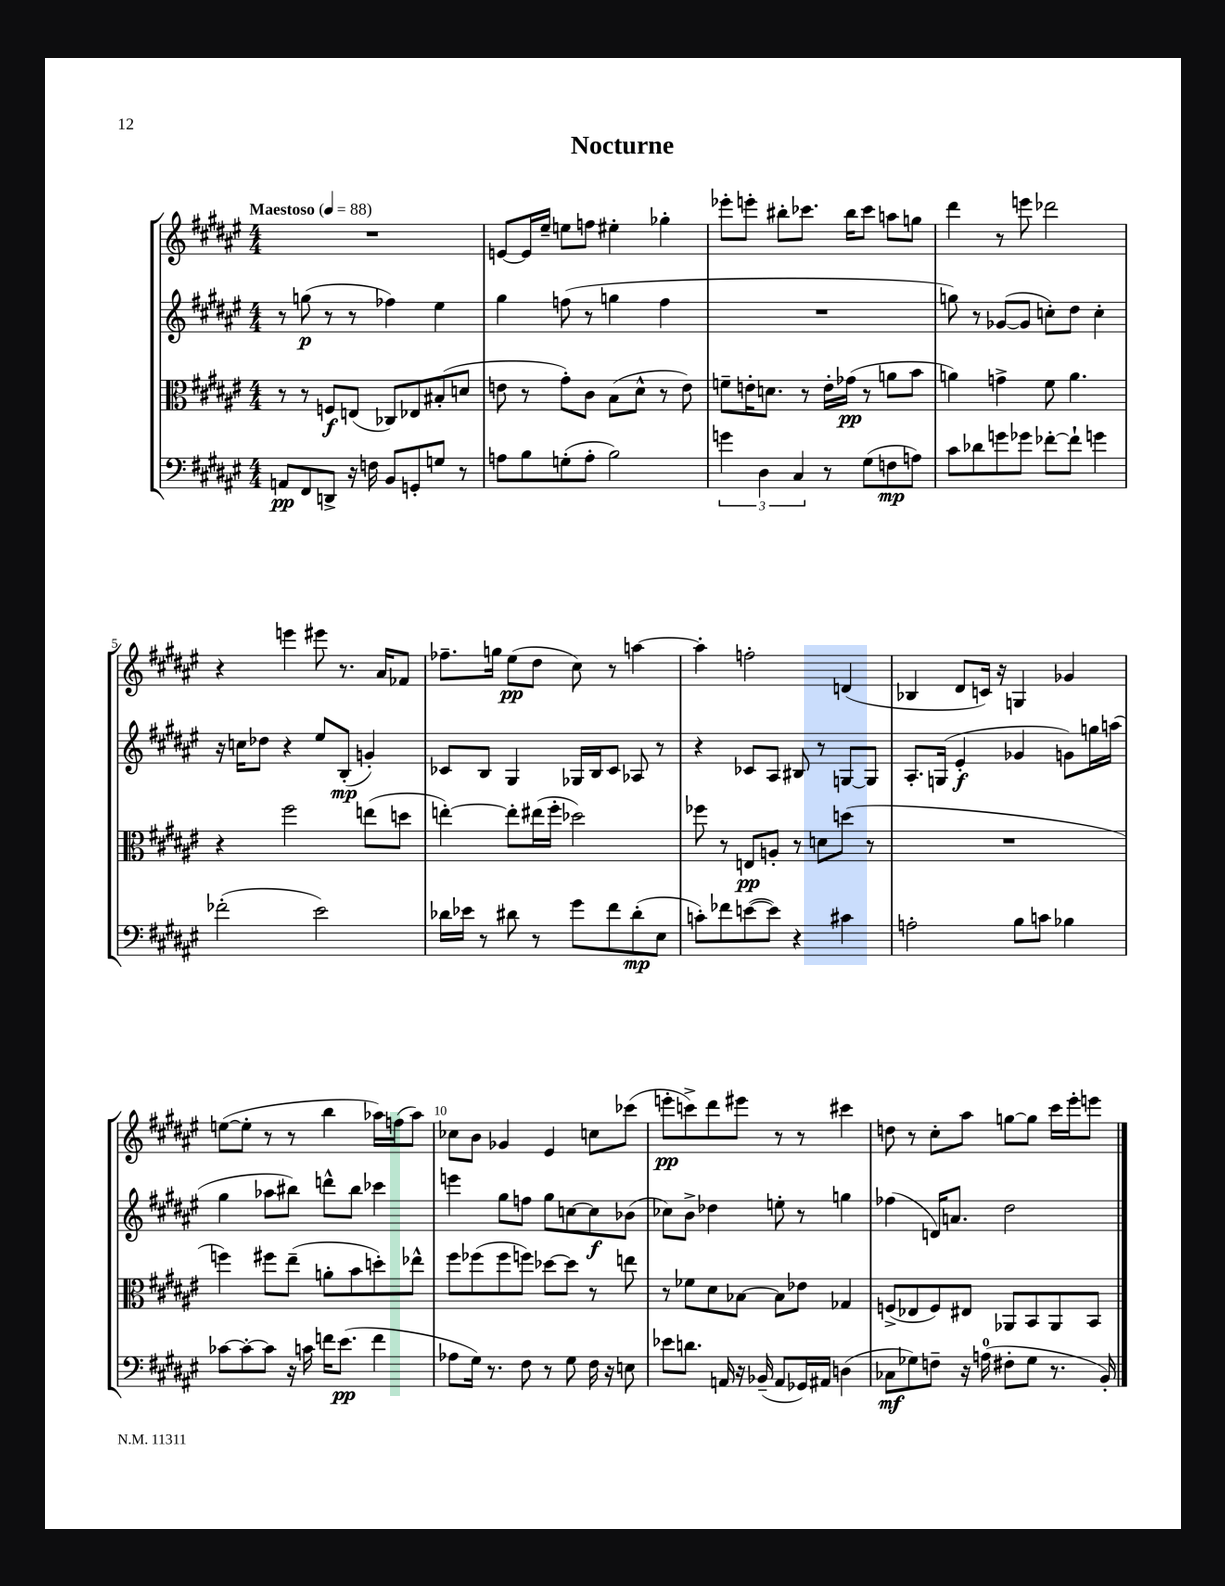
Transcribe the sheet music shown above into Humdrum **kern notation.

**kern	**dynam	**kern	**dynam	**kern	**dynam	**kern	**dynam
*part4	*part4	*part3	*part3	*part2	*part2	*part1	*part1
*staff4	*staff4	*staff3	*staff3	*staff2	*staff2	*staff1	*staff1
*clefF4	*	*clefC3	*	*clefG2	*	*clefG2	*
*k[f#c#g#d#a#e#]	*	*k[f#c#g#d#a#e#]	*	*k[f#c#g#d#a#e#]	*	*k[f#c#g#d#a#e#]	*
*M4/4	*	*M4/4	*	*M4/4	*	*M4/4	*
*MM88	*	*MM88	*	*MM88	*	*MM88	*
=1	=1	=1	=1	=1	=1	=1	=1
!	!	!	!	!	!	!LO:TX:a:B:t=Maestoso	!
8AAn/L	pp	8r	.	8r	.	1r	.
8FF#/	.	8r	.	(8ggn\	p	.	.
8DDn^/J	.	8Fn/L	f	8r	.	.	.
16r	.	(8En/J	.	8r	.	.	.
16Fn\	.	.	.	.	.	.	.
8BB/L	.	8C-X/L)	.	4ff-X\)	.	.	.
8GGn'/	.	8E-X/	.	.	.	.	.
8Gn/J	.	(8B#X'/	.	4ee#\	.	.	.
8r	.	8dn/J	.	.	.	.	.
=2	=2	=2	=2	=2	=2	=2	=2
8An\L	.	8en\	.	4gg#\	.	[8en/L	.
8B\	.	8r	.	.	.	16e/L]	.
.	.	.	.	.	.	16ee#~/JJ	.
(8Gn'\	.	8g#'\L)	.	(8ffn\	.	8een\L	.
8A'\J	.	8c#\J	.	8r	.	8ffn\J	.
2B\)	.	(8B\L	.	4ggn\	.	4ee#X'\	.
.	.	8d#^^\J	.	.	.	.	.
.	.	8r	.	4ff\	.	4gg-X'\	.
.	.	8e\)	.	.	.	.	.
=3	=3	=3	=3	=3	=3	=3	=3
6gn\	.	8fn~\L	.	1r	.	8eee-X'\L	.
.	.	16en'\K	.	.	.	8eeen'\J	.
6D#\	.	.	.	.	.	.	.
.	.	8.dn\J	.	.	.	.	.
.	.	.	.	.	.	8bb#X'\L	.
6C#/	.	.	.	.	.	.	.
.	.	8r	.	.	.	8.ccc-X\J	.
8r	.	16e'\LL	.	.	.	.	.
.	.	(16g-X\JJ	pp	.	.	16bb#\KL	.
(8G#\L	.	8r	.	.	.	8ccc-\J	.
8Fn\	mp	8an\L	.	.	.	8aan\L	.
8An\J)	.	8b\J	.	.	.	8ggn\J	.
=4	=4	=4	=4	=4	=4	=4	=4
8c#\L	.	4an\)	.	8ggn\)	.	4ddd#\	.
8d-X\	.	.	.	8r	.	.	.
8gn\	.	4gn^\	.	([8g-X/L	.	8r	.
8g-X\J	.	.	.	8g-/J]	.	8eeen\	.
[8f-X'\L	.	8f#\	.	8ccn'\L)	.	2ddd-X\	.
8f-`\J]	.	4.a\	.	8dd#\J	.	.	.
4gn\	.	.	.	4cc'\	.	.	.
!!LO:LB:g=z
=5	=5	=5	=5	=5	=5	=5	=5
(2f-X'\	.	4r	.	16r	.	4r	.
.	.	.	.	16ccn\KL	.	.	.
.	.	.	.	8dd-X\J	.	.	.
.	.	2ff#\	.	4r	.	4eeen\	.
2e#\)	.	.	.	8ee#/L	.	8eee#X\	.
.	.	.	.	(8B'/J	mp	8.r	.
.	.	(8een\L	.	4gn'/)	.	.	.
.	.	.	.	.	.	16a#/KL	.
.	.	8ddn\J	.	.	.	8f-X/J	.
=6	=6	=6	=6	=6	=6	=6	=6
16d-X\LL	.	[4een'\)	.	8c-X/L	.	8.ff-X~\L	.
16e-X\JJ	.	.	.	.	.	.	.
8r	.	.	.	8B/J	.	.	.
.	.	.	.	.	.	16ggn\Jk	.
8d#X\	.	8ee'\L]	.	4G#/	.	(8ee#\L	pp
8r	.	(16ee#X\L	.	.	.	8dd#\J	.
.	.	16ff#'\JJ	.	.	.	.	.
8g#\L	.	2dd-X\)	.	16G-X/LL	.	8cc#\)	.
.	.	.	.	16B/J	.	.	.
8f#\	.	.	.	8c-/J	.	8r	.
(8d#'\	mp	.	.	8A-X/	.	[4aan\	.
8E#\J	.	.	.	8r	.	.	.
=7	=7	=7	=7	=7	=7	=7	=7
8cn'\L)	.	8ff-X\	.	4r	.	4aa'\]	.
8f-X\	.	8r	.	.	.	.	.
([8en\	.	8En/L	pp	8c-X/L	.	2ffn'\	.
8e\J])	.	8An'/J	.	8A#/J	.	.	.
4r	.	8r	.	8B#X/	.	.	.
.	.	8dn\L	.	8r	.	.	.
4c#X\	.	(8ddn\J	.	[8Gn/L	.	(4dn/	.
.	.	8r	.	8G/J]	.	.	.
=8	=8	=8	=8	=8	=8	=8	=8
2An'\	.	1r	.	8.A#'/L	.	4B-X/	.
.	.	.	.	(16Gn/Jk	.	.	.
.	.	.	.	4e#'/	f	8d#/L	.
.	.	.	.	.	.	16cn/Jk)	.
.	.	.	.	.	.	16r	.
8B\L	.	.	.	4g-X/	.	4Gn/	.
8cn\J	.	.	.	.	.	.	.
4B-X\	.	.	.	8gn\L)	.	4g-X/	.
.	.	.	.	16ggn\L	.	.	.
.	.	.	.	(16aan\JJ	.	.	.
!!LO:LB:g=z
=9	=9	=9	=9	=9	=9	=9	=9
[8c-X\L	.	4ffn\)	.	4gg#\	.	([8een\L	.
8c-'\_	.	.	.	.	.	8ee'\J]	.
8c-\J]	.	8ff#X\L	.	8aa-X\L	.	8r	.
16r	.	(8ee#~\J	.	8bb#X\J)	.	8r	.
16cn\	.	.	.	.	.	.	.
16fn\KL	.	8an'\L	.	8dddn^^\L	.	4bb\	.
(8.e#\J	pp	.	.	.	.	.	.
.	.	8b\	.	8bb#\J	.	.	.
4f\	.	8ddn'\)	.	4ccc-X\	.	16aa-X\LL)	.
.	.	.	.	.	.	(16ffn\J	.
.	.	8ee-X^^\J	.	.	.	8aa-\J)	.
=10	=10	=10	=10	=10	=10	=10	=10
8A-X\L	.	8ff#\L	.	4eeen\	.	8cc-X\L	.
16G#\Jk)	.	(8ff-X\	.	.	.	8b\J	.
8.r	.	.	.	.	.	.	.
.	.	8ff-\	.	8gg#\L	.	4g-X/	.
8F#\	.	8ffn\J)	.	8ffn\J	.	.	.
8r	.	[8dd-X\L	.	8gg#\L	.	4e#/	.
8G#\	.	8dd-\J]	.	[8ccn\	.	.	.
16F#\	.	8r	.	8cc\]	f	8ccn\L	.
16r	.	.	.	.	.	.	.
8En\	.	8een\	.	(8b-X\J	.	(8ccc-X\J	.
=11	=11	=11	=11	=11	=11	=11	=11
8e-X\L	.	8r	.	8cc-X\L)	.	8eeen'\L	pp
8.dn\J	.	8f-X\L	.	8b^\J	.	8cccn^\)	.
.	.	8d#\	.	4dd-X\	.	8ddd#\	.
16AAn/	.	.	.	.	.	.	.
16r	.	[8B-X\J	.	.	.	8eee#X\J	.
(16BB-X~/	.	.	.	.	.	.	.
8AA/L	.	8B-\L]	.	8een'\	.	8r	.
16GG-X/L)	.	8e-X\J	.	8r	.	8r	.
16AA#X/JJ	.	.	.	.	.	.	.
(4Dn\	.	4G-X/	.	4ggn\	.	4ccc#X\	.
=12	=12	=12	=12	=12	=12	=12	=12
8C-X\L	mf	(8Fn^/L	.	(4ff-X\	.	8ddn\	.
8G-X\)	.	8E-X/	.	.	.	8r	.
8Fn~\J	.	8F/)	.	16dn/KL)	.	8cc#'\L	.
.	.	.	.	8.an/J	.	.	.
16r	.	8E#X/J	.	.	.	8aa#\J	.
(16An\	.	.	.	.	.	.	.
8F#X'\L	.	8AA-X/L	.	2dd#\	.	[8ggn\L	.
8G-\J	.	8BB/	.	.	.	8gg\J]	.
8.r	.	8AA-/	.	.	.	16ccc#\LL	.
.	.	.	.	.	.	16eee#'\J	.
.	.	8BB/J	.	.	.	8eeen\J	.
16BB'/)	.	.	.	.	.	.	.
==	==	==	==	==	==	==	==
*-	*-	*-	*-	*-	*-	*-	*-
